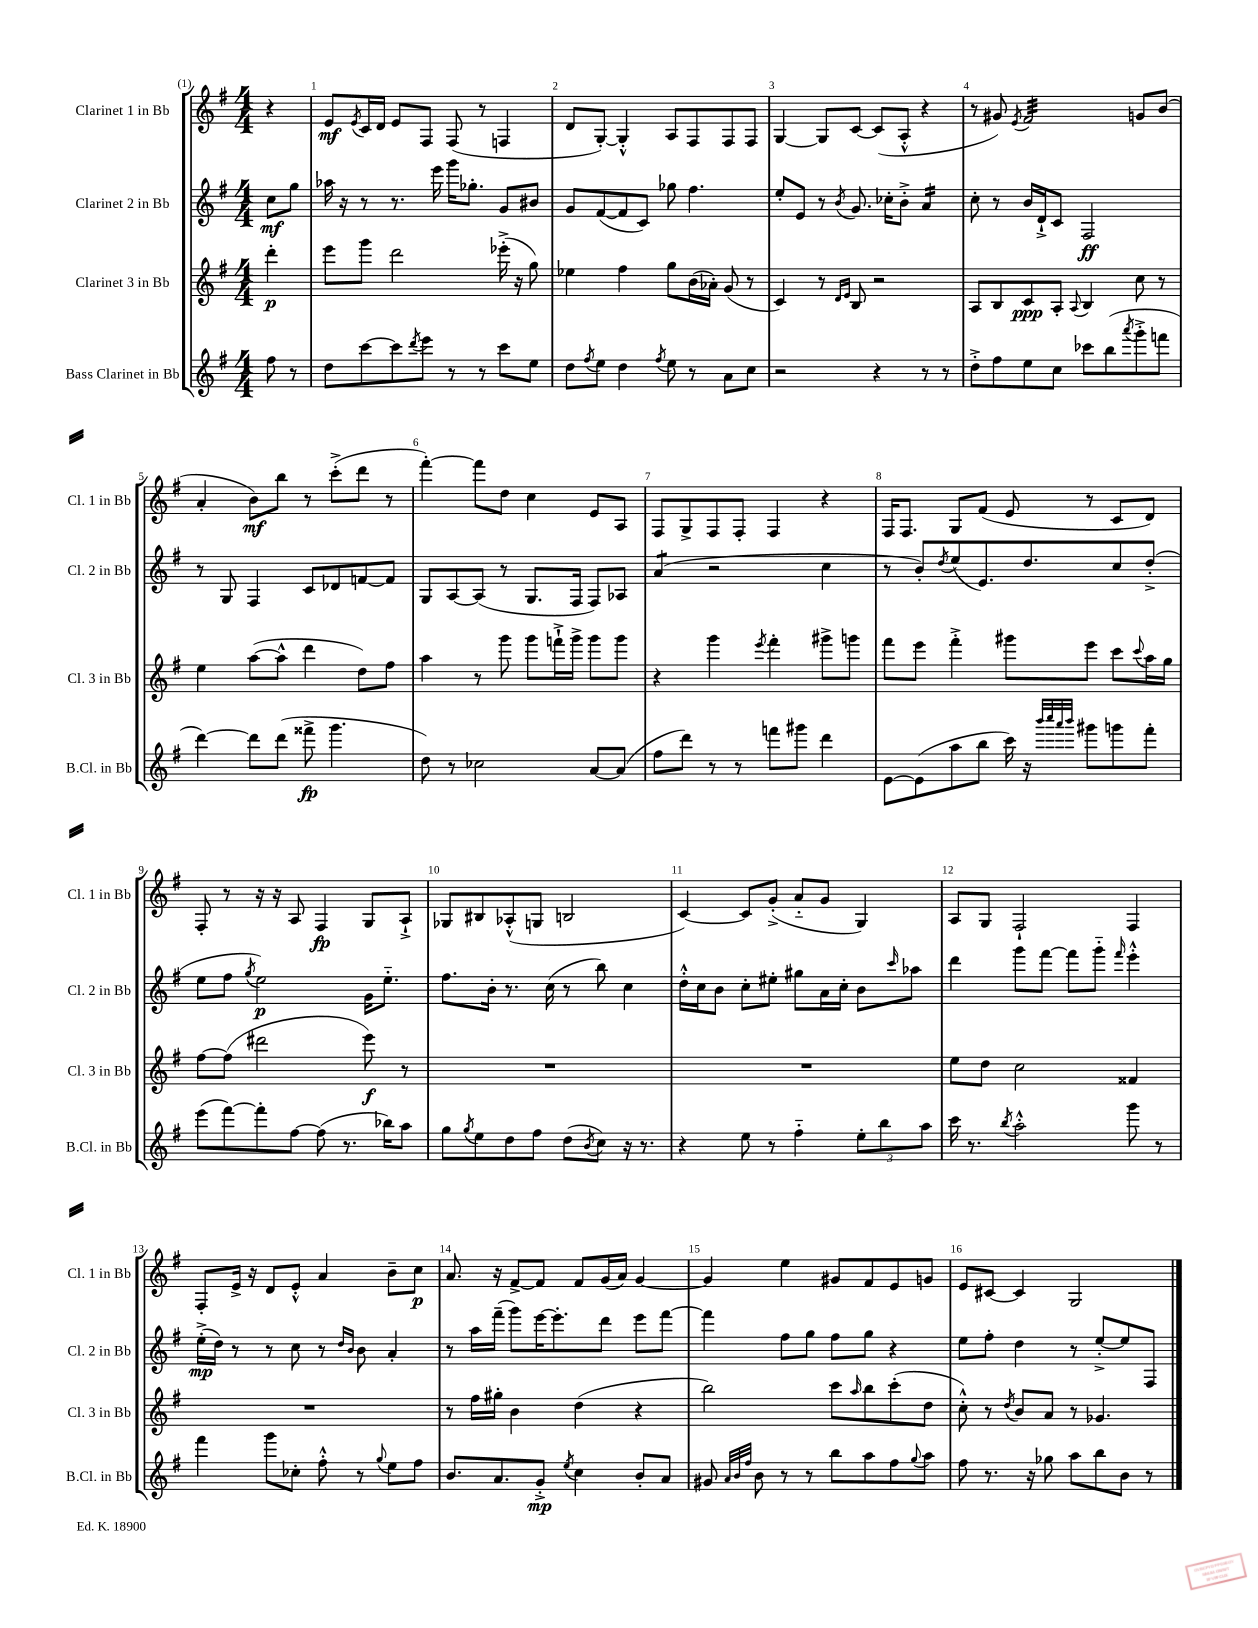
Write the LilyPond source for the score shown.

<<
\new StaffGroup <<
\new Staff = "s0" \with { instrumentName = "Clarinet 1 in Bb" shortInstrumentName = "Cl. 1 in Bb" } {
    \clef treble \key g \major \numericTimeSignature \time 4/4 \partial 4
    r4 |
    e'8\mf \acciaccatura { e'8 } c'16 d'16 e'8 fis8 fis8( r8 f4 |
    d'8 g8~-.) g4-.-^ a8 fis8 fis8 fis8 |
    g4~ g8 c'8~ c'8( a8-.-^ r4 |
    r8 gis'8) \acciaccatura { e'8 } fis'2:32 g'8 b'8( |
    a'4-. b'8\mf) b''8 r8 c'''8-.->( d'''8 r8 |
    fis'''4~-.) fis'''8 d''8 c''4 e'8 a8 |
    fis8 g8-> fis8 fis8-. fis4 r4 |
    fis16 fis8. g8 fis'8( e'8 r8 c'8 d'8) |
    fis8-. r8 r16 r16 a8 fis4\fp g8 a8-!-> |
    ges8 bis8 aes8-.-^( g8 b2 |
    c'4~) c'8 g'8-.->( a'8-_ g'8 g4) |
    a8 g8 fis2-! fis4 |
    fis8-. e'16-> r16 d'8 e'8-.-^ a'4 b'8-- c''8\p |
    a'8. r16 fis'8~-> fis'8 fis'8 g'16( a'16) g'4~ |
    g'4 e''4 gis'8 fis'8 e'8 g'8 |
    e'8 cis'8~ cis'4 g2 \bar "|." |
}
\new Staff = "s1" \with { instrumentName = "Clarinet 2 in Bb" shortInstrumentName = "Cl. 2 in Bb" } {
    \clef treble \key g \major \numericTimeSignature \time 4/4 \partial 4
    c''8\mf g''8 |
    aes''16 r16 r8 r8. e'''16 g'''16 ges''8.-. g'8 bis'8 |
    g'8 fis'8~( fis'8 c'8) ges''8 fis''4. |
    e''8-. e'8 r8 \acciaccatura { b'8 } g'8. ces''16-. b'8-.-> a'4:16 |
    c''8-. r8 b'16 d'16-!-> c'8 fis2\ff |
    r8 g8 fis4 c'8 des'8 f'8~ f'8 |
    g8 a8~ a8( r8 g8. fis16 fis8) aes8 |
    a'4:8( r2 c''4 |
    r8 b'8-.) \acciaccatura { d''8 } e''8( e'8.) d''8. c''8 d''8-.->( |
    e''8 fis''8 \acciaccatura { g''8 } e''2\p) g'16 e''8.-_ |
    fis''8. b'16-. r8. c''16( r8 b''8) c''4 |
    d''16-.-^ c''16 b'8 c''8-. eis''8-. gis''8 a'16 c''16-. b'8 \grace { c'''16 } aes''8 |
    d'''4 g'''8 fis'''8~ fis'''8 g'''8-_ \grace { fis'''16 } e'''4-.-^ |
    e''16-.->\mp( d''16) r8 r8 c''8 r8 \grace { d''16 b'16 } b'8 a'4-. |
    r8 a''16 fis'''16--( g'''8) e'''16~ e'''8.-. d'''8 e'''8 fis'''8~ |
    fis'''4 fis''8 g''8 fis''8 g''8 r4 |
    e''8 fis''8-. d''4 r8 e''8~-.-> e''8 fis8 \bar "|." |
}
\new Staff = "s2" \with { instrumentName = "Clarinet 3 in Bb" shortInstrumentName = "Cl. 3 in Bb" } {
    \clef treble \key g \major \numericTimeSignature \time 4/4 \partial 4
    d'''4-.\p |
    e'''8 g'''8 d'''2 ees'''16-.->( r16 g''8) |
    ees''4 fis''4 g''8 b'16( aes'16-.) g'8( r8 |
    c'4) r8 \grace { d'16 e'16 } b8 r2 |
    a8 b8 c'8\ppp a8-. \appoggiatura { a8 } b4 c''8 r8 |
    e''4 a''8~( a''8-^ d'''4 d''8) fis''8 |
    a''4 r8 g'''8 g'''8 f'''16-!-> g'''16-> g'''8 g'''8 |
    r4 g'''4 \acciaccatura { e'''8 } fis'''4-. gis'''8-> g'''8 |
    fis'''8 e'''8 fis'''4-.-> gis'''8 e'''8 c'''8 \appoggiatura { c'''8 } a''16 g''16 |
    fis''8~ fis''8( dis'''2 e'''8\f) r8 |
    R1 |
    R1 |
    e''8 d''8 c''2 fisis'4 |
    R1 |
    r8 fis''16 gis''16-. b'4 d''4( r4 |
    b''2) c'''8 \grace { a''16 } b''8 c'''8-.( d''8 |
    c''8-.-^) r8 \acciaccatura { d''8 } b'8 a'8 r8 ges'4. \bar "|." |
}
\new Staff = "s3" \with { instrumentName = "Bass Clarinet in Bb" shortInstrumentName = "B.Cl. in Bb" } {
    \clef treble \key g \major \numericTimeSignature \time 4/4 \partial 4
    fis''8 r8 |
    d''8 c'''8~ c'''8 \acciaccatura { d'''8 } e'''8 r8 r8 c'''8 e''8 |
    d''8 \acciaccatura { fis''8 } e''8 d''4 \acciaccatura { fis''8 } e''8 r8 a'8 c''8 |
    r2 r4 r8 r8 |
    d''8-.-> fis''8 e''8 c''8 ces'''8 b''8( \acciaccatura { a'''8 } g'''8-.-> f'''8 |
    d'''4~) d'''8 d'''8( fisis'''8->\fp g'''4. |
    d''8) r8 ces''2 a'8~ a'8( |
    fis''8 d'''8) r8 r8 f'''8 gis'''8 d'''4 |
    e'8~ e'8( a''8 b''8 c'''16) r16 \grace { b'''32 c''''32 a'''32 b'''32 } gis'''8 g'''8 fis'''8-. |
    e'''8( fis'''8~) fis'''8-. fis''8~ fis''8( r8. bes''16) a''8 |
    g''8 \acciaccatura { g''8 } e''8 d''8 fis''8 d''8( \acciaccatura { b'8 } c''8) r16 r8. |
    r4 e''8 r8 fis''4-_ \tuplet 3/2 { e''8-. b''8 a''8 } |
    c'''16 r8. \acciaccatura { b''8 } a''2-.-^ g'''8 r8 |
    fis'''4 g'''8 ces''8-. fis''8-.-^ r8 \appoggiatura { g''8 } e''8 fis''8 |
    b'8. a'8. g'8-.->\mp \acciaccatura { e''8 } c''4 b'8-. a'8 |
    gis'8 \grace { a'32 b'32 fis''32 } b'8 r8 r8 b''8 a''8 fis''8 \appoggiatura { g''8 } a''8 |
    fis''8 r8. r16 ges''8 a''8 b''8 b'8 r8 \bar "|." |
}
>>
>>
\layout { \context { \Score \override BarNumber.break-visibility = ##(#f #t #t) barNumberVisibility = #all-bar-numbers-visible } }
